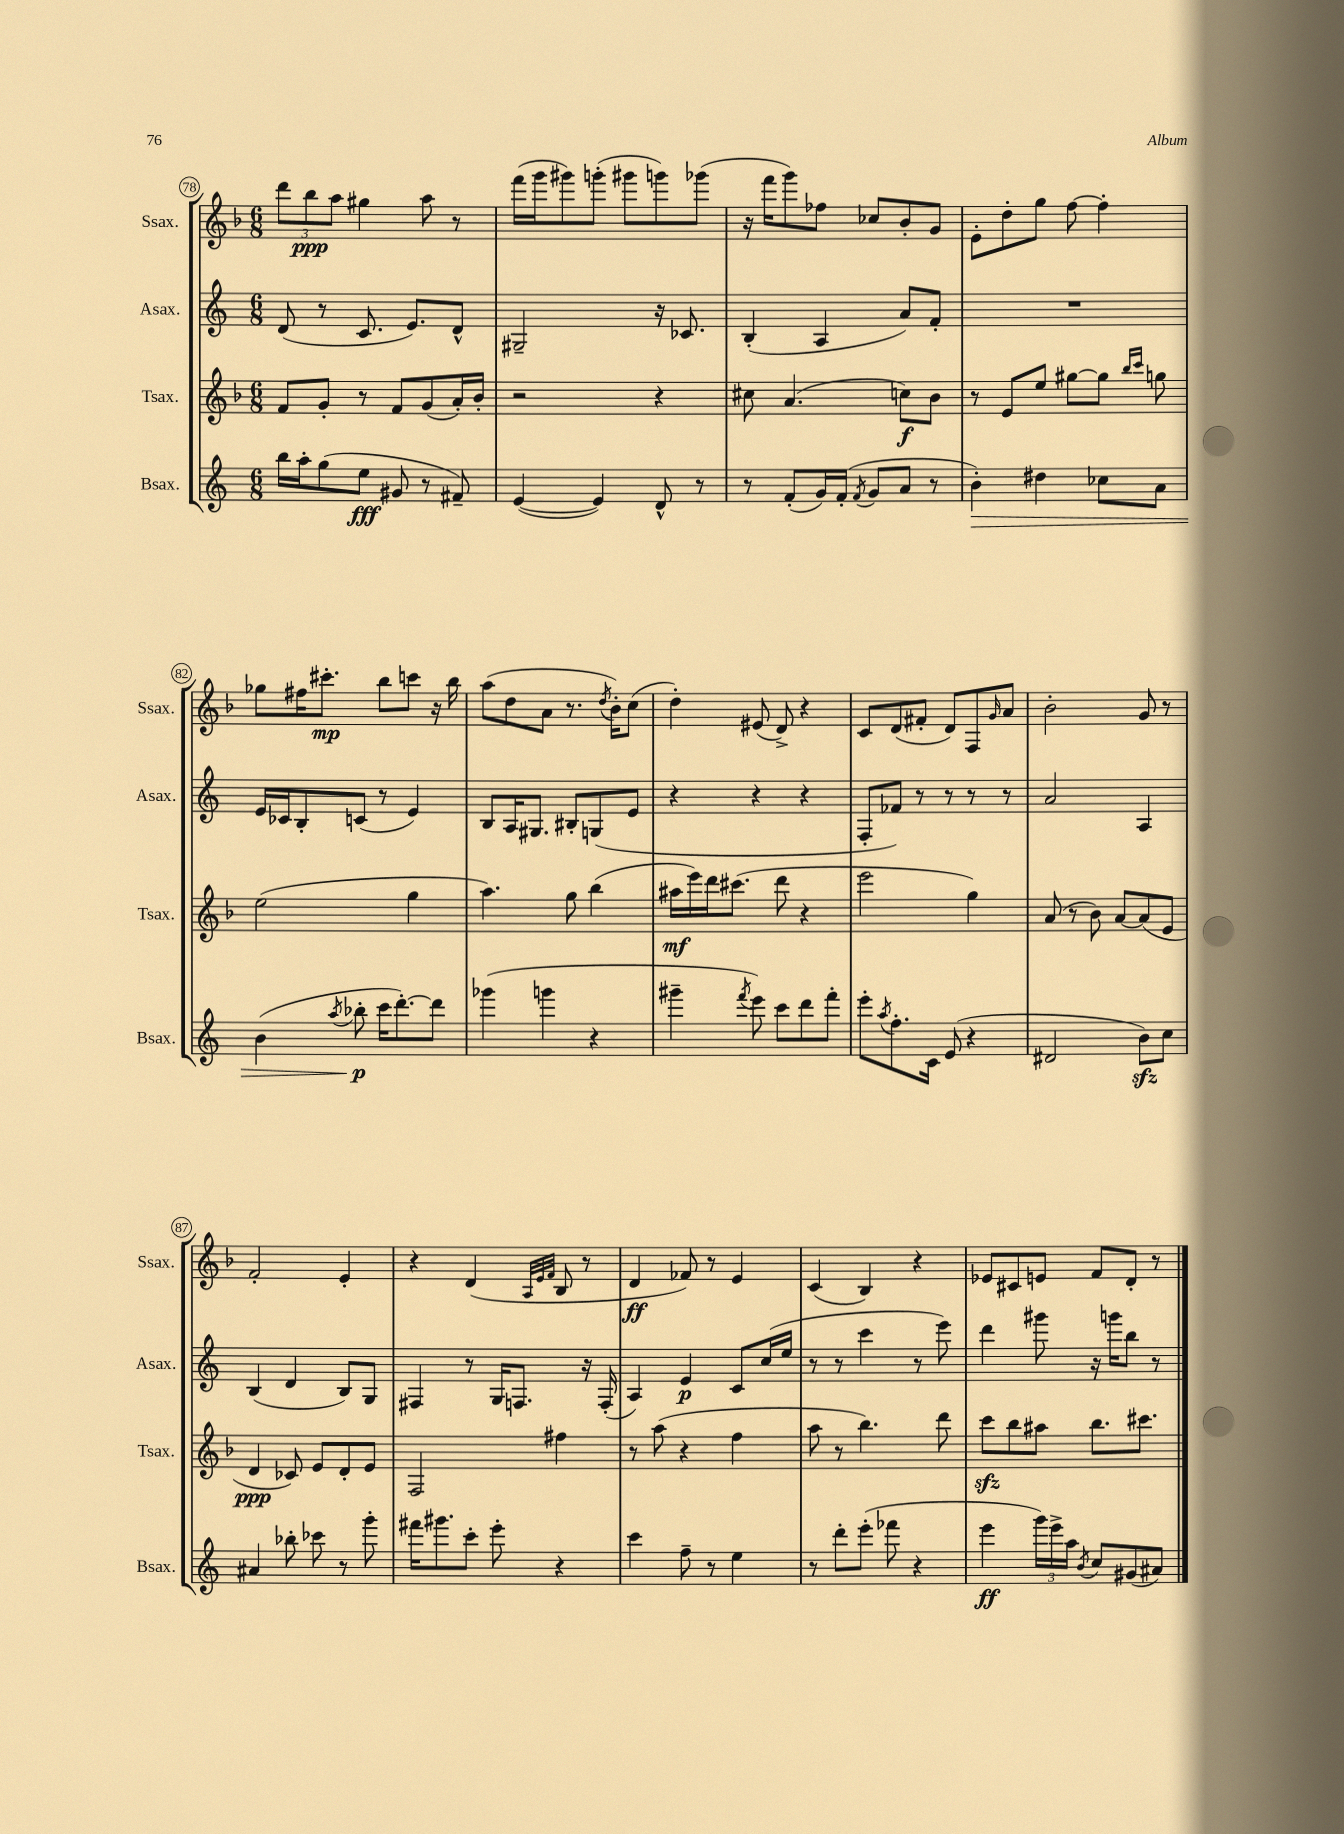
<<
\new StaffGroup <<
\new Staff = "s0" \with { instrumentName = "Ssax." shortInstrumentName = "Ssax." } {
    \clef treble \key f \major \numericTimeSignature \time 6/8
    \tuplet 3/2 { d'''8 bes''8\ppp a''8 } gis''4 a''8 r8 |
    f'''16( g'''16 gis'''8) g'''8-.( gis'''8 g'''8) ges'''8( |
    r16 f'''16 g'''8) fes''8 ces''8 bes'8-. g'8 |
    e'8-. d''8-. g''8 f''8~ f''4-. |
    ges''8 fis''16 cis'''8.-.\mp bes''8 c'''8 r16 bes''16 |
    a''8( d''8 a'8 r8. \acciaccatura { d''8 } bes'16-.) c''8( |
    d''4-.) eis'8( d'8->) r4 |
    c'8 d'8( fis'8-. d'8) f8 \grace { g'16 } a'8 |
    bes'2-. g'8 r8 |
    f'2-. e'4-. |
    r4 d'4( \grace { a32 e'32 f'32 } bes8 r8 |
    d'4\ff fes'8) r8 e'4 |
    c'4( bes4) r4 |
    ees'8 cis'8 e'8 f'8 d'8-. r8 \bar "|." |
}
\new Staff = "s1" \with { instrumentName = "Asax." shortInstrumentName = "Asax." } {
    \clef treble \key c \major \numericTimeSignature \time 6/8
    d'8( r8 c'8. e'8.) d'8-^ |
    gis2-- r16 ces'8. |
    b4-.( a4 a'8) f'8-. |
    R2. |
    e'16 ces'16 b8-. c'8( r8 e'4) |
    b8 a16 gis8. bis8-. g8( e'8 |
    r4 r4 r4 |
    f8-. fes'8) r8 r8 r8 r8 |
    a'2 a4 |
    b4( d'4 b8) g8 |
    fis4 r8 g16 f8. r16 f16-.( |
    a4) e'4\p c'8 c''16( e''16 |
    r8 r8 c'''4 r8 e'''8) |
    d'''4 gis'''8 r16 g'''16 b''8 r8 \bar "|." |
}
\new Staff = "s2" \with { instrumentName = "Tsax." shortInstrumentName = "Tsax." } {
    \clef treble \key f \major \numericTimeSignature \time 6/8
    f'8 g'8-. r8 f'8 g'8( a'16-.) bes'16-. |
    r2 r4 |
    cis''8 a'4.( c''8\f) bes'8 |
    r8 e'8 e''8 gis''8~ gis''8 \grace { bes''16 c'''16 } g''8 |
    e''2( g''4 |
    a''4.) g''8 bes''4( |
    ais''16\mf e'''16) d'''16 cis'''8.( d'''8 r4 |
    e'''2 g''4) |
    a'8( r8 bes'8) a'8~ a'8( e'8 |
    d'4\ppp ces'8) e'8 d'8-. e'8 |
    f2 fis''4 |
    r8 a''8( r4 f''4 |
    a''8 r8 bes''4.) d'''8 |
    c'''8\sfz bes''8 ais''8 bes''8. cis'''8. \bar "|." |
}
\new Staff = "s3" \with { instrumentName = "Bsax." shortInstrumentName = "Bsax." } {
    \clef treble \key c \major \numericTimeSignature \time 6/8
    b''16 a''16-. g''8( e''8\fff gis'8 r8 fis'8--) |
    e'4~( e'4) d'8-^ r8 |
    r8 f'8-.( g'16) f'16-.( \acciaccatura { f'8 } g'8 a'8 r8 |
    b'4-.\>) dis''4 ces''8 a'8 |
    b'4( \acciaccatura { a''8 } bes''8-.\p\! c'''16 d'''8.~-.) d'''8 |
    ges'''4( g'''4 r4 |
    gis'''4-- \acciaccatura { f'''8 } e'''8) c'''8 d'''8 f'''8-. |
    e'''8-. \acciaccatura { a''8 } f''8.-. c'16 e'8( r4 |
    dis'2 b'8\sfz) c''8 |
    ais'4 bes''8-. ces'''8 r8 g'''8-. |
    fis'''16 gis'''8. c'''8-. e'''8-. r4 |
    c'''4 f''8-- r8 e''4 |
    r8 d'''8-. e'''8-.( fes'''8 r4 |
    e'''4\ff \tuplet 3/2 { g'''16) e'''16-> a''16 } \acciaccatura { b'8 } c''8 gis'8( ais'8) \bar "|." |
}
>>
>>
\layout { \context { \Score currentBarNumber = #78 \override BarNumber.stencil = #(make-stencil-circler 0.1 0.3 ly:text-interface::print) } }
